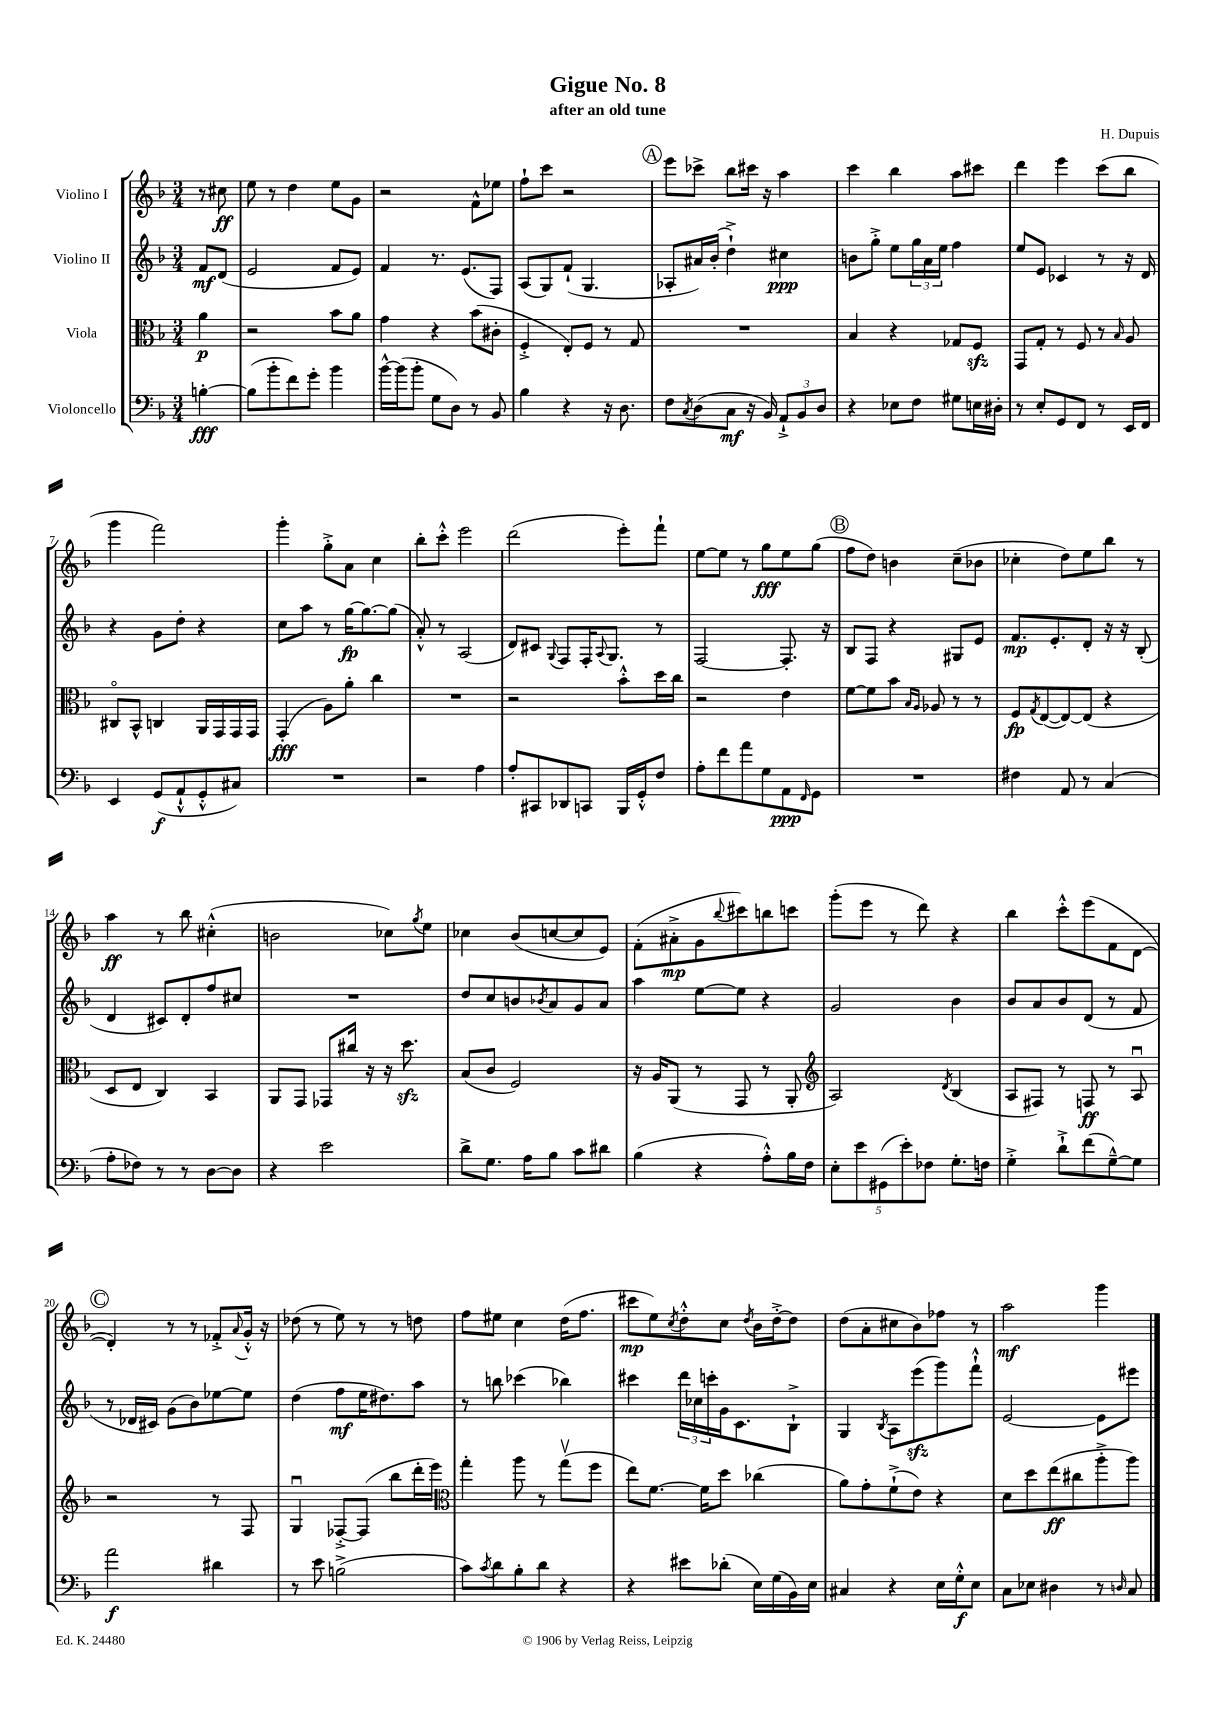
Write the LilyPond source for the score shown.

\header { title = "Gigue No. 8" composer = "H. Dupuis" subtitle = "after an old tune" }
<<
\new StaffGroup <<
\new Staff = "s0" \with { instrumentName = "Violino I" } {
    \clef treble \key f \major \numericTimeSignature \time 3/4 \partial 4
    r8 cis''8\ff |
    e''8 r8 d''4 e''8 g'8 |
    r2 f'8-^ ees''8 |
    f''8-! c'''8 r2 |
    \mark \markup { \circle "A" } e'''8 ces'''8-> bes''8 cis'''16 r16 a''4 |
    c'''4 bes''4 a''8 cis'''8 |
    d'''4 e'''4 c'''8( bes''8 |
    g'''4 f'''2) |
    g'''4-. g''8-.-> a'8 c''4 |
    bes''8-. c'''8-.-^ e'''2 |
    d'''2( e'''8-.) f'''8-! |
    e''8~ e''8 r8 g''8\fff e''8 g''8( |
    \mark \markup { \circle "B" } f''8 d''8) b'4 c''8--( bes'8 |
    ces''4-. d''8) e''8 bes''8 r8 |
    a''4\ff r8 bes''8 cis''4-.-^( |
    b'2 ces''8) \acciaccatura { g''8 } e''8 |
    ces''4 bes'8( c''8~ c''8 e'8) |
    f'8-.( ais'8-.->\mp g'8 \appoggiatura { bes''8 } cis'''8) b''8 c'''8 |
    g'''8-.( e'''8 r8 d'''8) r4 |
    bes''4 c'''8-.-^ e'''8( f'8 d'8~ |
    \mark \markup { \circle "C" } d'4-.) r8 r8 fes'8-.-> \appoggiatura { a'8 } g'16-.-^ r16 |
    des''8( r8 e''8) r8 r8 d''8 |
    f''8 eis''8 c''4 d''16( f''8. |
    cis'''8\mp e''8) \acciaccatura { c''8 } d''8-.-^ c''8 \acciaccatura { d''8 } bes'16 d''16~-.-> d''8 |
    d''8( a'8-. cis''8 bes'8) fes''8 r8 |
    a''2\mf g'''4 \bar "|." |
}
\new Staff = "s1" \with { instrumentName = "Violino II" } {
    \clef treble \key f \major \numericTimeSignature \time 3/4 \partial 4
    f'8\mf d'8( |
    e'2 f'8 e'8) |
    f'4 r8. e'8.( f8) |
    a8( g8) f'8-!( g4. |
    \mark \markup { \circle "A" } aes8-. ais'16) bes'16-.( d''4-!->) cis''4\ppp |
    b'8 g''8-.-> e''8 \tuplet 3/2 { g''16 a'16 e''16 } f''4 |
    e''8 e'8 ces'4 r8 r16 d'16 |
    r4 g'8 d''8-. r4 |
    c''8 a''8 r8 g''16~\fp g''8.~ g''8( |
    a'8-.-^) r8 a2( |
    d'8) cis'8 \appoggiatura { g8 } f8 f16-. \appoggiatura { a8 } g8. r8 |
    f2~ f8.-. r16 |
    \mark \markup { \circle "B" } bes8 f8 r4 gis8 e'8 |
    f'8.\mp e'8.-. d'8-. r16 r16 bes8-.( |
    d'4 cis'8) d'8-. f''8 cis''8 |
    R2. |
    d''8 c''8 b'8 \acciaccatura { bes'8 } a'8 g'8 a'8 |
    a''4 e''8~ e''8 r4 |
    g'2 bes'4 |
    bes'8 a'8 bes'8 d'8( r8 f'8 |
    \mark \markup { \circle "C" } r8 des'16 cis'16) g'8( bes'8) ees''8~ ees''8 |
    d''4( f''8\mf e''16 dis''8.) a''8 |
    r8 b''8 ces'''4( bes''4) |
    cis'''4 \tuplet 3/2 { d'''16 ces''16 c'''16-. } g'16 c'8. bes8-!-> |
    g4 \acciaccatura { bes8 } a8 e'''8\sfz( g'''8) f'''8-!-^ |
    e'2~ e'8 eis'''8 \bar "|." |
}
\new Staff = "s2" \with { instrumentName = "Viola" } {
    \clef alto \key f \major \numericTimeSignature \time 3/4 \partial 4
    a'4\p |
    r2 bes'8 a'8 |
    g'4 r4 bes'8( cis'8-. |
    f4-.-> e8-.) f8 r8 g8 |
    \mark \markup { \circle "A" } R2. |
    bes4 r4 ges8 f8\sfz |
    g,8 g8-. r8 f8 r8 \grace { bes16 } a8 |
    cis8\flageolet bes,8-^ c4 a,16 g,16 g,16 g,16 |
    g,4-.\fff( a8) a'8-. c''4 |
    R2. |
    r2 bes'8-.-^ d''16 c''16 |
    r2 e'4 |
    \mark \markup { \circle "B" } f'8~ f'8 bes'8 \grace { bes16 a16 } aes8 r8 r8 |
    f8\fp \acciaccatura { g8 } e8~( e8~) e8( r4 |
    d8 e8 c4) bes,4 |
    a,8 g,8 ges,8 cis''16 r16 r16 d''8.\sfz |
    bes8( c'8 f2) |
    r16 a16 a,8( r8 g,8 r8 a,8-. |
    \clef treble a2) \acciaccatura { d'8 } bes4( |
    a8 fis8) r8 f8\ff r8 a8\downbow |
    \mark \markup { \circle "C" } r2 r8 f8 |
    g4\downbow fes8~-.-> fes8( bes''8 d'''16-. e'''16) |
    \clef alto g''4-. a''8 r8 g''8\upbow( f''8 |
    e''8) f'8.~ f'16 d''8 ces''4( |
    a'8) g'8-. f'8-!->( e'8) r4 |
    d'8 d''8 e''8\ff( cis''8 a''8-.-> a''8) \bar "|." |
}
\new Staff = "s3" \with { instrumentName = "Violoncello" } {
    \clef bass \key f \major \numericTimeSignature \time 3/4 \partial 4
    b4~-.\fff |
    b8( bes'8-. f'8) g'8-. bes'4 |
    bes'16~-^ bes'16( bes'8-. g8 d8) r8 bes,8 |
    bes4 r4 r16 d8. |
    \mark \markup { \circle "A" } f8 \acciaccatura { c8 } d8( c8\mf r16 bes,16) \tuplet 3/2 { a,8-!-> bes,8 d8 } |
    r4 ees8 f8 gis8 e16 dis16-. |
    r8 e8-. g,8 f,8 r8 e,16 f,16 |
    e,4 g,8\f( a,8-!-^ g,8-.-^ cis8) |
    R2. |
    r2 a4 |
    a8-. cis,8 des,8 c,8 bes,,16 g,16-.-^ f8 |
    a8-. f'8 a'8 g8 a,8\ppp \grace { f,16 } g,8 |
    \mark \markup { \circle "B" } R2. |
    fis4 a,8 r8 c4( |
    a8-. fes8) r8 r8 d8~ d8 |
    r4 e'2 |
    d'8-> g8. a16 bes8 c'8 dis'8 |
    bes4( r4 a8-.-^) bes16 f16 |
    \tuplet 5/4 { e8-. e'8 gis,8( e'8-.) fes8 } g8.-. f16 |
    g4-.-> d'8-!-> f'8( g8~---^) g8 |
    \mark \markup { \circle "C" } a'2\f dis'4 |
    r8 e'8 b2->( |
    c'8) \acciaccatura { c'8 } d'8 bes8-. d'8 r4 |
    r4 eis'8 des'8-.( e16) g16( bes,16) e16 |
    cis4 r4 e16 g16-.-^\f e8 |
    c8 ees8 dis4 r8 \grace { d16 } c8 \bar "|." |
}
>>
>>
